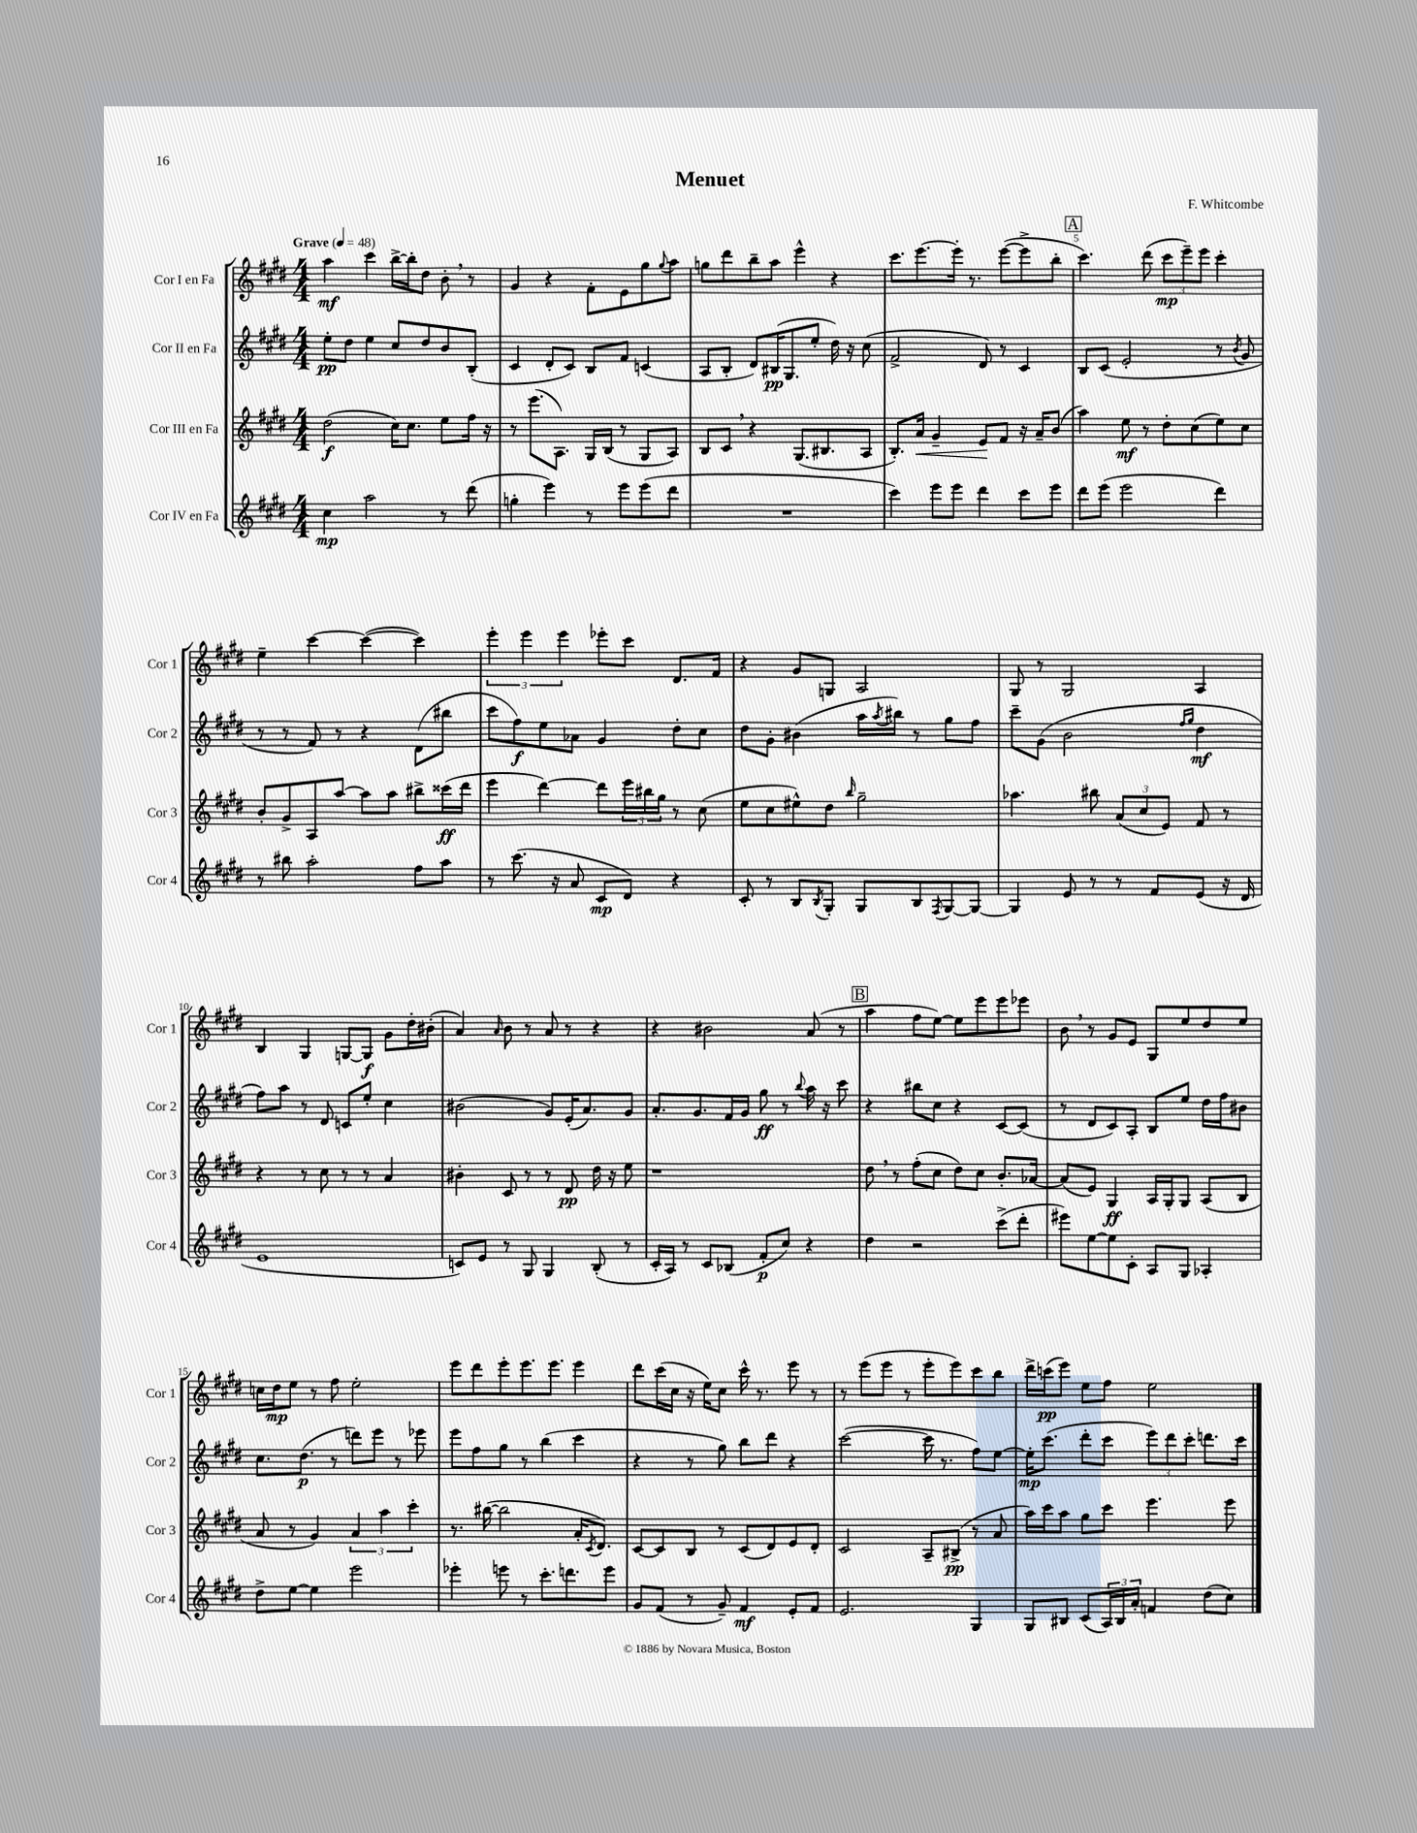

**kern	**kern	**kern	**kern
*staff4	*staff3	*staff2	*staff1
*clefG2	*clefG2	*clefG2	*clefG2
*k[f#c#g#d#]	*k[f#c#g#d#]	*k[f#c#g#d#]	*k[f#c#g#d#]
*M4/4	*M4/4	*M4/4	*M4/4
*MM48	*MM48	*MM48	*MM48
4cc#	(2dd#	8ee'	4aa
.	.	8dd#	.
2aa	.	4ee	4ccc#
.	16cc#)	8cc#	[16bb^
.	8.cc#	.	16bb']
.	.	8dd#	8dd#
8r	8ee	8b	8b'
(8ddd#	16ff#	(8B'	8r
.	16r	.	.
=	=	=	=
4gg'	8r	4c#	4g#
.	(8.eee	.	.
4eee)	.	8d#'	4r
.	8.A)	.	.
.	.	8c#)	.
8r	16G#	8B	8f#'
.	(16B	.	.
8eee	8r	8f#	8e
(8eee	8G#	(4c	8gg#
.	.	.	8qqgg#
8ddd#	8A)	.	8aa
=	=	=	=
1r	8B	8A	8gg
.	8c#	8B'	8ddd#
.	4r	8d#)	8bb~
.	.	(16B#	8aa
.	.	8.G#	.
.	(8.G#	.	4eee^^
.	.	8ee'	.
.	8.B#	.	.
.	.	16dd#)	4r
.	.	16r	.
.	8A	(8cc#	.
=	=	=	=
4ccc#)	8.B')	2f#^	8.ccc#
.	16a	.	[8.eee
8eee	4g#~	.	.
8eee	.	.	16eee']
.	.	.	8.r
4ddd#	8e	8d#)	.
.	8f#	8r	([8eee
8ccc#	16r	4c#	8eee^]
.	16a~	.	.
8eee	(8b	.	8bb'
=	=	=	=
8ddd#	4aa)	8B	4.ccc#)
(8eee	.	(8c#	.
2eee	8ee	2e'	.
.	8r	.	(8ddd#
.	8dd#'	.	12ccc#
.	.	.	12eee~)
.	(8cc#	.	.
.	.	.	12eee
4ddd#)	8ee)	8r	4ccc#'
.	.	8qb	.
.	8cc#	8g#	.
=	=	=	=
8r	8b'	8r	4ee~
8bb#	8g#^	8r	.
2aa'	8A	8f#)	[4ccc#
.	[8aa	8r	.
.	8aa]	4r	(4ccc#_
.	8aa	.	.
8ff#	8bb#^	(8d#	4ccc#])
8aa	(16ccc##	8bb#	.
.	16ddd#	.	.
=	=	=	=
8r	4eee	8ccc#	6eee'
(8.ccc#	.	8ff#)	.
.	.	.	6eee
.	[4ddd#)	8ee	.
16r	.	.	.
.	.	.	6eee
8a	.	8a-	.
8c#	8ddd#]	4g#	8eee-'
8d#)	24eee	.	8ccc#
.	24bb#	.	.
.	24gg#	.	.
4r	8r	8dd#'	8.d#
.	(8cc#	8cc#	.
.	.	.	16f#
=	=	=	=
8c#'	8ee	8dd#	4r
8r	8cc#	8g#'	.
8B	8ee#^^)	(4b#	8g#
8qB	.	.	.
8G#'	8dd#	.	8G
.	16qqbb	.	.
8G#	2gg#~	16aa	2A
.	.	8qaa	.
.	.	16bb#)	.
8B	.	8r	.
8qF#	.	.	.
[8G#	.	8gg#	.
8G#_	.	8ff#	.
=	=	=	=
4G#]	4.aa-	8ccc#~	8G#
.	.	(8g#	8r
8e	.	2b	2G#
8r	8bb#	.	.
8r	(12a	.	.
.	12cc#	.	.
8f#	.	.	.
.	12e)	.	.
.	.	16qqff#	.
.	.	16qqgg#	.
(8e	8f#	4dd#	4A
16r	8r	.	.
16d#	.	.	.
=	=	=	=
1e	4r	8ff#)	4B
.	.	8aa	.
.	8r	8r	4G#
.	8cc#	8d#	.
.	8r	8c	[8G
.	8r	8ee'	8G]
.	4a	4cc#	8g#
.	.	.	16dd#'
.	.	.	(16b#'
=	=	=	=
8c)	4b#'	(2b#	4a)
8e	.	.	.
.	.	.	16qqa
8r	8c#	.	8b
8G#	8r	.	8r
4G#	8r	8g#)	8a
.	8d#	(16e'	8r
.	.	8.a)	.
(8B'	16dd#	.	4r
.	16r	.	.
8r	8ee	8g#	.
=	=	=	=
16c#'	1r	8.a'	4r
16A)	.	.	.
8r	.	.	.
.	.	8.g#	.
8c#	.	.	2b#
(8B-	.	16f#	.
.	.	16g#	.
8f#'	.	8gg#	.
8cc#)	.	8r	.
.	.	8qqbb	.
4r	.	16aa	(8a
.	.	16r	.
.	.	8ccc#	8r
=	=	=	=
4dd#	8dd#	4r	4aa
.	8r	.	.
2r	(8ff#'	8bb#	8ff#
.	8cc#	8cc#	[8ee)
.	8dd#)	4r	8ee]
.	8cc#	.	8eee
(8ccc#^	8.b'	[8c#	8eee
8ddd#'	.	(8c#]	8eee-
.	[16a-	.	.
=	=	=	=
8eee#)	(8a-]	8r	8b
[8ee	8e)	8d#	8r
8ee]	4G#	8c#)	8g#
8c#'	.	8A'	8e
8A	16A	8B	8G#
.	16G#'	.	.
8G#	8G#	8ee	8ee
4A-'	(8A	16dd#	8dd#
.	.	16ff#	.
.	8B	8b#	8ee
=	=	=	=
8dd#^	8a	8.cc#	16cc
.	.	.	16dd#
[8ee	8r	.	8ee
.	.	(8.dd#	.
4ee]	4g#)	.	8r
.	.	8r	8ff#
2eee	6a	8ddd)	2ee'
.	.	8eee	.
.	6aa	.	.
.	.	8r	.
.	6ccc#'	.	.
.	.	8eee-	.
=	=	=	=
4eee-'	8.r	8eee	8eee
.	.	8ff#	8ddd#
.	([16bb#	.	.
8eee	2bb#]	8gg#	8eee'
8r	.	8r	8.eee
8.ccc#'	.	(4bb	.
.	.	.	8.eee
8.ddd	.	.	.
.	16a'	4ccc#	4eee
.	8qc#	.	.
.	8.d#)	.	.
8eee	.	.	.
=	=	=	=
8g#	[8c#	4r	8ddd#
(8f#	8c#]	.	(16ccc#
.	.	.	16cc#
8r	8B	8r	16r
.	.	.	16ee)
8g#~)	8r	8gg#)	8cc#
4f#	(8c#	8bb	16ccc#^^
.	.	.	8.r
.	8d#)	8ddd#	.
8e'	8e	4r	8eee
8f#	8d#'	.	8r
=	=	=	=
2.e	2c#	([2ccc#	8r
.	.	.	(8eee
.	.	.	8eee
.	.	.	8r
.	8A~	16ccc#]	8eee'
.	.	8.r	.
.	(8B#^	.	8eee)
4G#	8r	8ff#)	8ccc#
.	8a	[8ee	8bb
=	=	=	=
8G#	16aa)	16ee']	16ddd#^
.	16ccc#	(8.ccc#	(16ccc
8B#	8aa	.	8eee)
(8c#	8gg#	8ddd#'	8ee
24A)	8ccc#	8ccc#	8ff#
24B#	.	.	.
24a'	.	.	.
4f	4.eee	12eee)	2ee
.	.	12ddd#	.
.	.	12ccc#'	.
(8dd#	.	8.ddd	.
8cc#)	8eee	.	.
.	.	16ccc#	.
==	==	==	==
*-	*-	*-	*-
